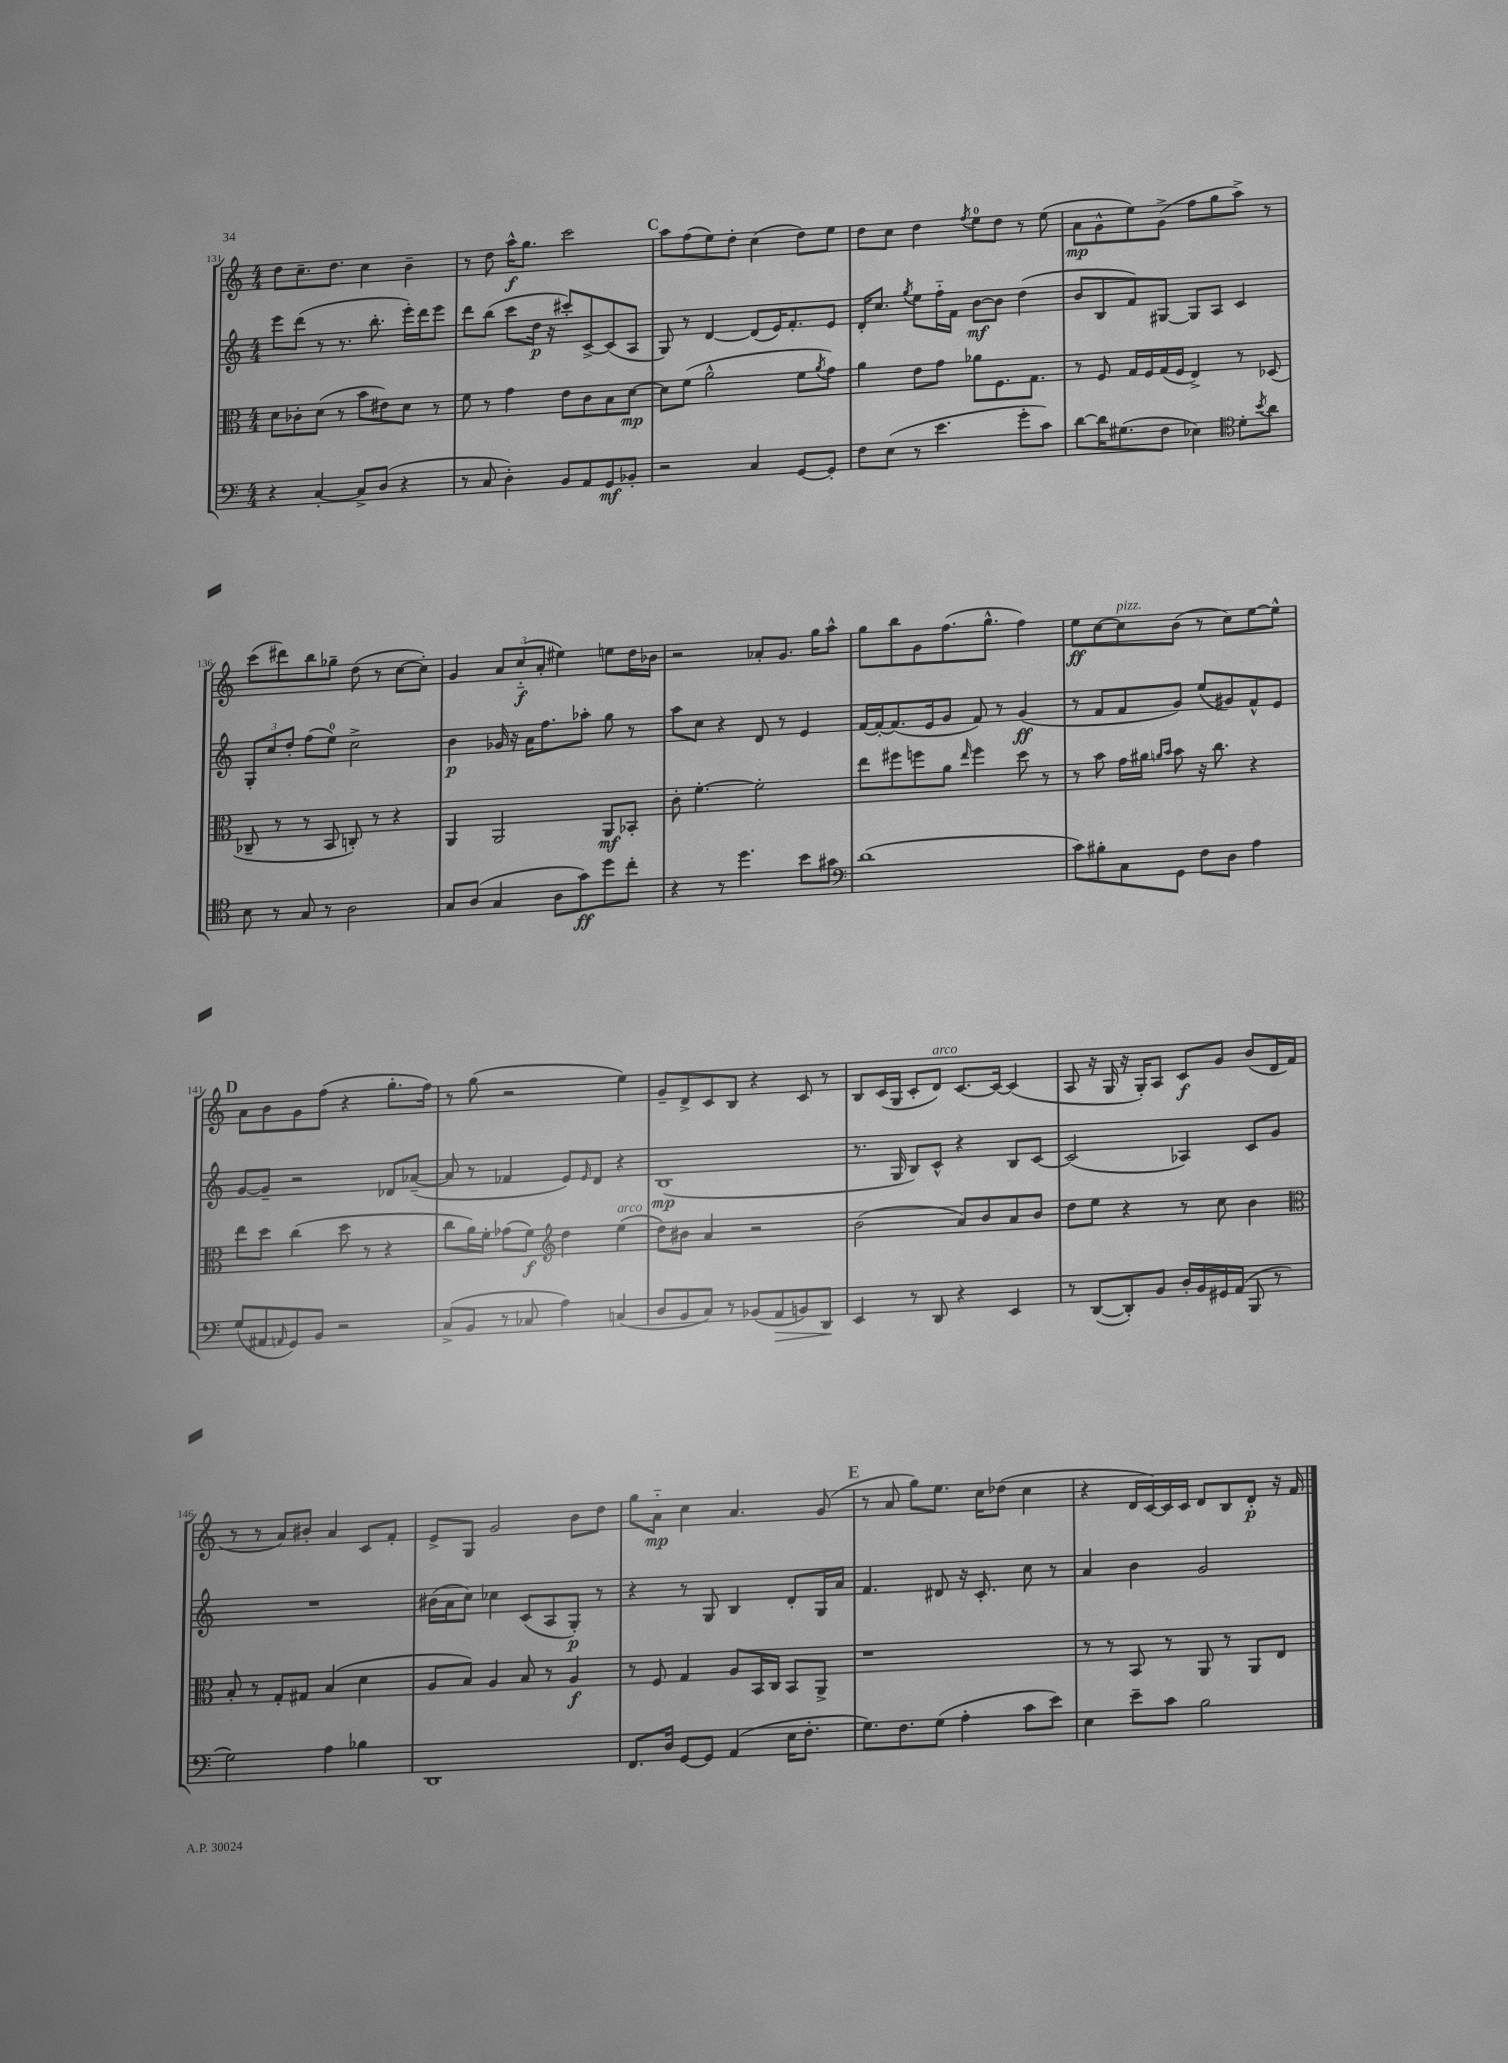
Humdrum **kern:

**kern	**kern	**kern	**kern
*staff4	*staff3	*staff2	*staff1
*clefF4	*clefC3	*clefG2	*clefG2
*k[]	*k[]	*k[]	*k[]
*M4/4	*M4/4	*M4/4	*M4/4
4r	8d\L	8eee\L	8dd\L
.	8c-'\	(8ddd\J	8.cc~\
[4C'/	(8d\J	8r	.
.	.	.	8.dd\J
.	8r	8.r	.
8C^/]L	8b\L	.	4cc\
.	.	8.bb'\	.
(8D/J	8e#\)	.	.
4r	8d\J	16eee'\LL)	4b~\
.	.	16ddd\J	.
.	8r	8eee\J	.
=	=	=	=
8r	8f\	8ddd\L	8r
8C/	8r	(8bb\J	8dd\
4D'\)	4g\	8ccc\L	16aa^^\LK
.	.	.	8.gg\J
.	.	16dd\Jk	.
.	.	16r	.
8BB/L	8e\L	8ccc#'/L)	2ccc\
8AA/	8c\	[8c^/	.
8GG/	8B\	(8c/]	.
8BB-'/J	[8d\J	8A/J	.
=	=	=	=
2r	8d\]L	8G/)	8aa\L
.	(8f\J	8r	(8ff\
.	2a^^\	[4d/	8ee\)
.	.	.	8dd'\J
4C/	.	(8d/]L	(4cc\
.	.	16e/K)	.
.	.	8.f'/	.
[8GG/L	8f\L	.	8dd\L)
.	8qa/	.	.
8GG'/]J	8g\J)	8e/J	8ee\J
=	=	=	=
8F\L	4a\	16d'/LK	8dd\L
.	.	8.cc/J	.
(8E\J	.	.	8cc\J
.	.	8qgg/	.
8r	8e\L	8ee\L	4dd\
4.e\	8g\J	16ff'~\L	.
.	.	16f\JJ	.
.	.	.	8qff/
.	8a-\L	[8b\L	8ee\L
.	8.F\	8b\]J	8dd\J
8g'\L	.	(4dd\	8r
.	8.G\J	.	.
8c\J)	.	.	(8ee\
=	=	=	=
[8d\L	8r	8b/L	8a\L
16d\]K	8F/	8B/	8g^^\
(8.G#\	.	.	.
.	16G/LL	8f/)	8ee\)
.	16F/	.	.
8F\J	(16G/	[8G#/J	(8g^\J
.	16F/JJ	.	.
4E-\)	4E^/)	8G#/]L	8ff\L
.	.	8A/J	8gg\
*clefC4	*	*	*
8d'\L	8r	4c/	8aa^\J)
8qb/	.	.	.
8a\J	(8D-/	.	8r
=	=	=	=
8B\	8C-~/	12G'/L	(8ccc\L
.	.	12cc/	.
8r	8r	.	8ddd#\)
.	.	12dd'/J	.
8G/	8r	(8ff\L	8bb\
8r	8BB/	8ee\J)	8gg-~\J
2A\	8C'/)	2cc^\	(8dd\
.	8r	.	8r
.	4r	.	[8cc\L
.	.	.	8cc'\]J)
=	=	=	=
8G/L	4AA/	4b\	4g/
(8A/J	.	.	.
4G/	2AA/	16g-/	12a/L
.	.	16r	.
.	.	.	(12cc'~/
.	.	16a\LK	.
.	.	.	12a'/J
.	.	8.ff\	.
8A\L	.	.	4ee#\)
8g\)	.	8aa-'\J	.
8dd\	8AA/L	8gg\	8ee\L
8cc'\J	8BB-'/J	8r	16dd\L
.	.	.	16b-\JJ
=	=	=	=
4r	8c'\	8aa\L	2r
.	[4.f'\	8cc\J	.
8r	.	4r	.
4.dd\	.	.	.
.	2f'\]	8d/	8a-'/L
.	.	8r	8.g/J
8b\L	.	4e/	.
.	.	.	16gg\LK
8g#\J	.	.	8aa^^\J
=	=	=	=
*clefF4	*	*	*
(1d	8ee\L	[16f/LL	8gg\L
.	.	16f'/_J	.
.	8ff#\	(8.f/]	8bb\
.	8ff\	.	8g\
.	.	16e/k	.
.	8a\J	8g/J	(8.ff\
.	16qqee/	.	.
.	4ff\	8f/)	.
.	.	.	8.gg^^\J
.	.	8r	.
.	8dd\	(4g/	4ff\)
.	8r	.	.
=	=	=	=
8c\L)	8r	8r	8ee\L
8B#'\	8b\	8f/L	[8cc\
8C\	16g\LL	8f/	8cc\]
.	16a#\JJ	.	.
.	16qqa/LL	.	.
.	16qqb/JJ	.	.
8GG\J	8b\	8g/J)	(8b\J
8F\L	16r	(8ee/L	8r
.	8.cc\	.	.
8D\J	.	8g#/)	8cc\L)
4A\	4r	8f^^/	[8ee\
.	.	8e/J	8ee^^\]J
=	=	=	=
(8G/L	8ee\L	[8g/L	8a\L
8AA#/	8dd\J	8g~/]J	8b\
16qqAA/	.	.	.
8GG/)	(4cc\	2r	8g\
8BB/J	.	.	(8ff\J
2r	8dd\	.	4r
.	8r	.	.
.	4r	8d-/L	8.gg'\L
.	.	([8a-~/J	.
.	.	.	16ff\Jk)
=	=	=	=
(8C^/L	8cc\L	8a-/]	8r
8BB/J	16a\L)	8r	(8gg\
.	16f'\JJ	.	.
8r	(8g-\L	4f-/	2r
8C-/	8f\J)	.	.
*	*clefG2	*	*
4A\)	4dd\	8e/L)	.
.	.	16qqe/	.
.	.	8d/J	.
(4C/	(4ee\	4r	4ee\)
=	=	=	=
8D/L	8dd\L)	(1B	8g~/L
8BB/	8b#\J	.	8d^/
8C/J)	4a/	.	8c/
8r	.	.	8B/J
(8BB-/L	2r	.	4r
8AA/	.	.	.
8BB/)	.	.	8c/
8DD/J	.	.	8r
=	=	=	=
4EE/	(2b\	8.r	8B/L
.	.	.	(16c/L
.	.	16G/	16G/JJ
8r	.	8B/L)	8c'/L
8DD/	.	8c^^/J	8d/J)
4r	8a/L)	4r	[8.c/L
.	8b/	.	.
.	.	.	16c/_Jk
4EE/	8a/	8B/L	(4c/]
.	8b/J	[8c/J	.
=	=	=	=
8r	8dd\L	(2c/]	8A/
([8DD/L	8ee\J	.	16r
.	.	.	16G/
8DD'/])	4r	.	16r
.	.	.	16G'/LK)
8BB/J	.	.	8A/J
16D'/LL	8r	4A-/)	8c/L
16BB/	.	.	.
16GG#/	8cc\	.	8g/J
(16AA/JJ	.	.	.
8BBB/	4b\	8c/L	(8b/L
8r	.	8g/J	16d/L
.	.	.	16f/JJ
=	=	=	=
*	*clefC3	*	*
2G\)	8B'/	1r	8r
.	8r	.	8r
.	8G'/L	.	8a/L)
.	8G#/J	.	8b#'/J
4A\	(4B/	.	4a/
4B-\	4d\	.	8c/L
.	.	.	8f'/J
=	=	=	=
1DD	8A/L	(16b#\LL	8e^/L
.	.	16a\J	.
.	8B/J)	8cc\J)	8G/J
.	4A/	4cc-\	2g/
.	8B/	(8c/L	.
.	8r	8A/	.
.	4A/	8G'/J)	8b\L
.	.	8r	8dd\J
=	=	=	=
8.FF/L	8r	4r	8gg\L
.	8F/	.	8a'~\J
16D/Jk	.	.	.
[8GG/L	4G/	8r	4cc\
8GG/]J	.	8G/	.
(4AA/	8A/L	4B/	4.a/
.	16BB/L	.	.
.	16C/JJ	.	.
16E\LK	8BB/L	8d'/L	.
8.F'\J	.	.	.
.	8AA^/J	16G/L	(8g/
.	.	16a/JJ	.
=	=	=	=
8.G\L)	1r	4.f/	8r
.	.	.	8a/
8.F\	.	.	.
.	.	.	8gg\L)
(8G\J	.	8d#/	8.ee\J
4A'\	.	16r	.
.	.	8.c'/	16cc\LK
.	.	.	(8dd-\J
8c\L	.	8cc\	4cc\
8e\J)	.	8r	.
=	=	=	=
4E\	8r	4a/	4r
.	8r	.	.
8e~\L	8BB/	4b\	16d/LL
.	.	.	[16c/)
8c\J	8r	.	16c/]
.	.	.	16c/JJ
2B\	8AA/	2g/	8d/L
.	8r	.	8B/
.	8AA/L	.	8d'/J
.	8E/J	.	16r
.	.	.	16f/
==	==	==	==
*-	*-	*-	*-
